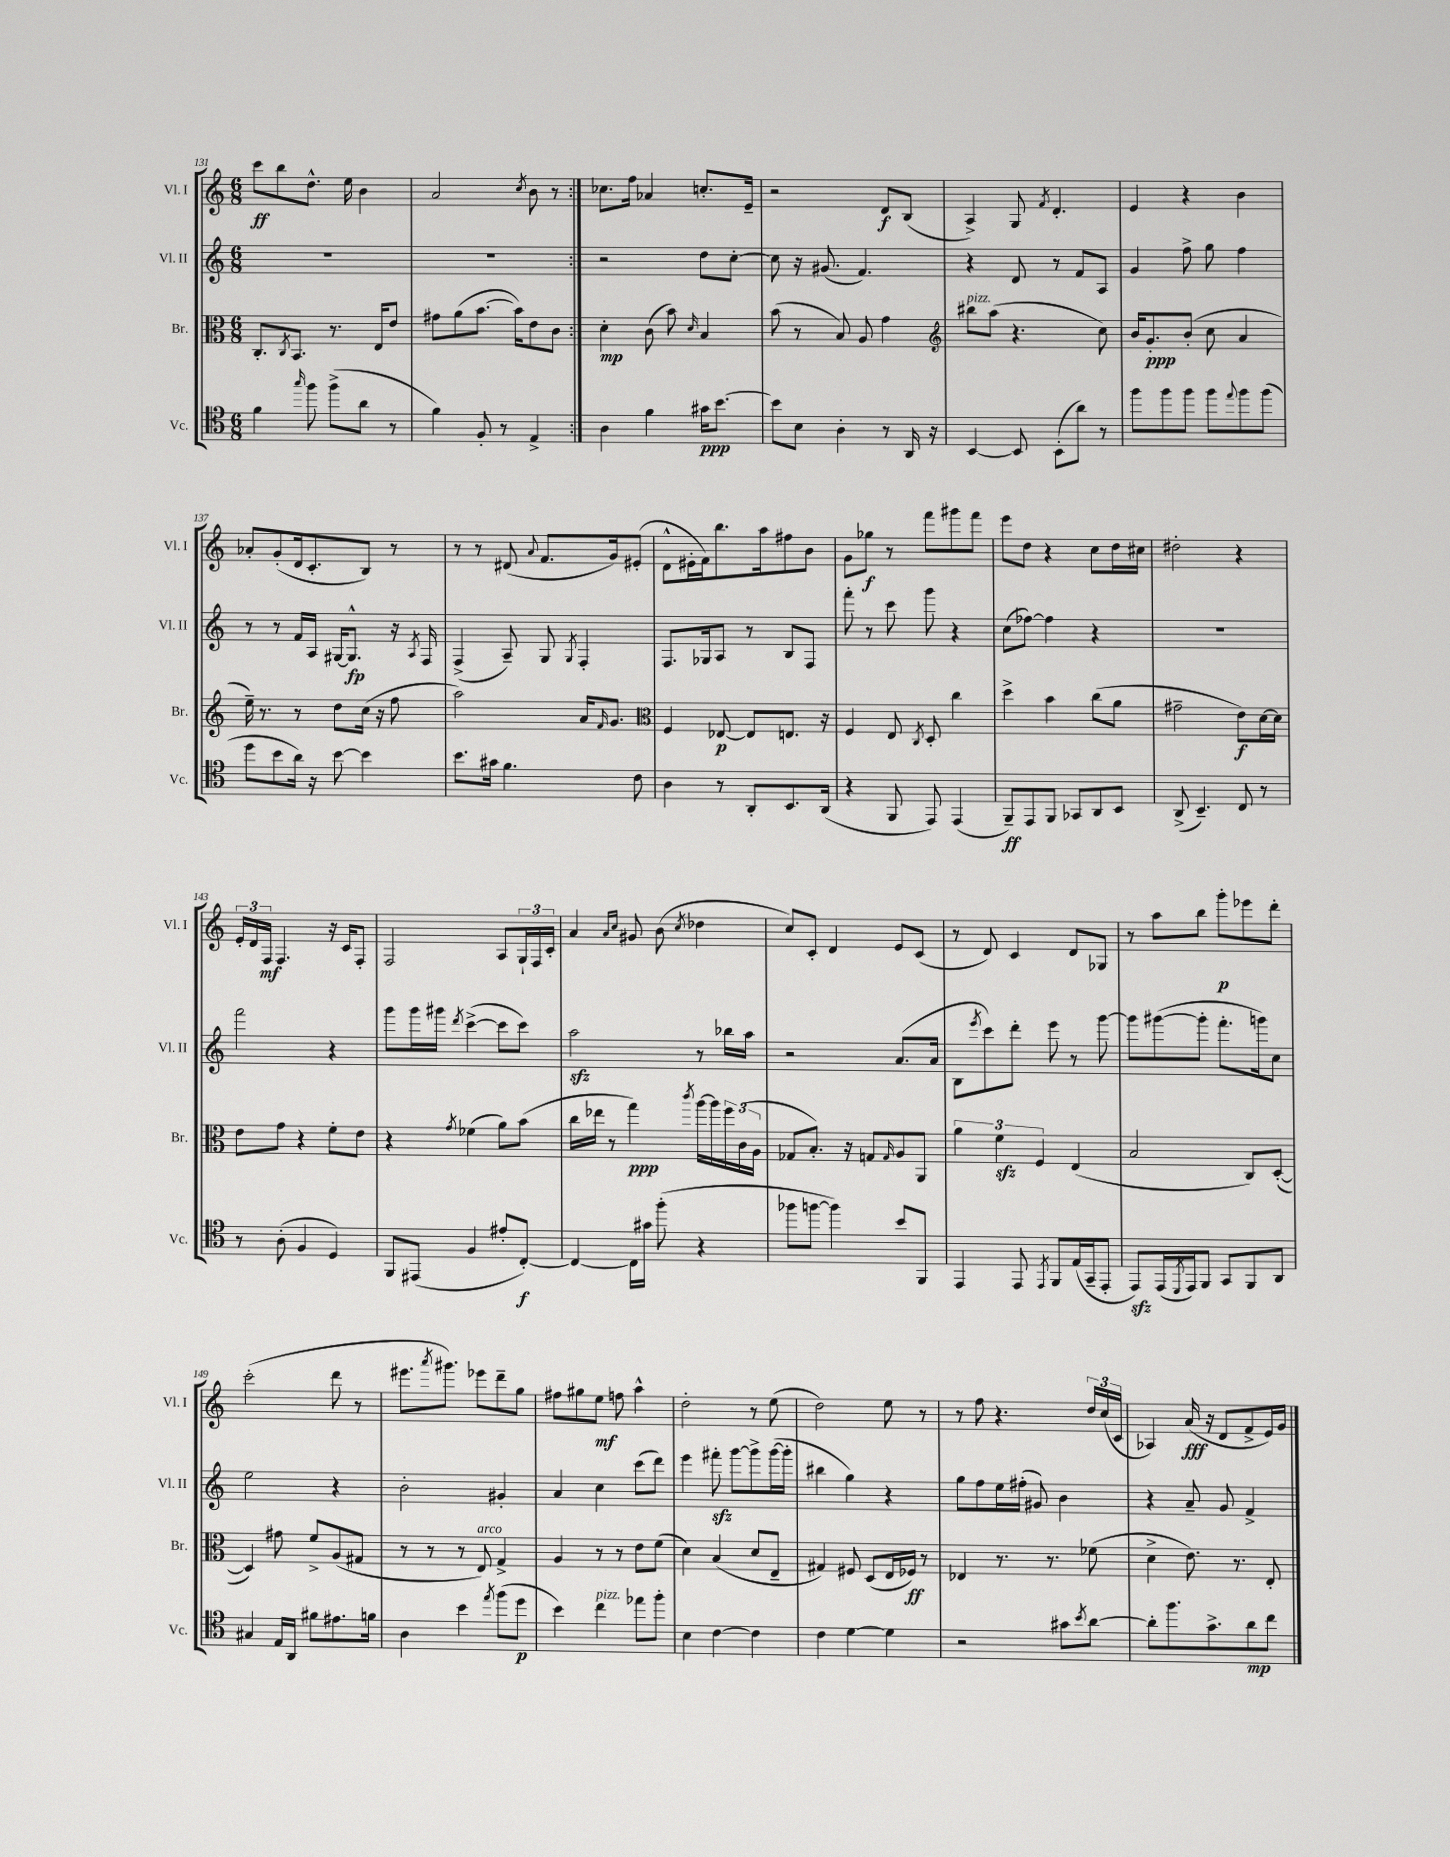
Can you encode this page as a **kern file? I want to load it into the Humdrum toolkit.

**kern	**kern	**kern	**kern
*staff4	*staff3	*staff2	*staff1
*clefC4	*clefC3	*clefG2	*clefG2
*k[]	*k[]	*k[]	*k[]
*M6/8	*M6/8	*M6/8	*M6/8
4f	8.C'	2.r	8ccc
.	.	.	8bb
.	8qC	.	.
.	8.BB	.	.
16qqgg	.	.	.
8ff	.	.	8.dd^^
(8ff^	8.r	.	.
.	.	.	16ee
8a	.	.	4b
.	16E	.	.
8r	8e	.	.
=	=	=	=
4f)	8g#	2.r	2a
.	(8a	.	.
8F'	[8.b	.	.
8r	.	.	.
.	16b])	.	.
.	.	.	8qcc
4E^	8e	.	8b
.	8c	.	8r
=:|!	=:|!	=:|!	=:|!
4A	4d'	2r	8.cc-
.	.	.	16ff
4f	(8c	.	4a-
.	8b)	.	.
.	16qqd	.	.
16g#	4B	8dd	8.cc'
[8.b	.	.	.
.	.	[8cc'	.
.	.	.	16e~
=	=	=	=
8b]	(8b	8cc]	2r
8B	8r	16r	.
.	.	(8.g#	.
4A'	8B)	.	.
.	8A	4.f)	.
8r	4g	.	8d
16AA	.	.	(8B
16r	.	.	.
=	=	=	=
*	*clefG2	*	*
[4BB	8bb#	4r	4A^)
.	(8aa	.	.
8BB]	4.r	8d	8G
.	.	.	8qf
(8BB'	.	8r	4.d'
8a)	.	8f	.
8r	8cc)	8A	.
=	=	=	=
8ff	16b	4g	4e
.	8.g'	.	.
8ff	.	.	.
8ff	(8b'	8ff^	4r
8ff	8cc	8gg	.
8qqee	.	.	.
8ff	4a	4ff	4b
(8ff	.	.	.
=	=	=	=
8dd	16ee~)	8r	8a-'
.	8.r	.	.
8b	.	8r	(8g'
16a)	8r	16f	16d
16r	.	16A	8.c'
[8b	8dd	[16G#	.
.	.	8.G#^^]	.
4b]	(16cc	.	8B)
.	16r	.	.
.	8ff	16r	8r
.	.	8qA	.
.	.	16F	.
=	=	=	=
8.b	2aa)	(4F^	8r
.	.	.	8r
16g#	.	.	.
4.f	.	8A~)	(8d#
.	.	.	8qqa
.	.	8G	8.f
.	.	8qG	.
.	16a	4F'	.
.	16qqf	.	.
.	8.g	.	16g)
8c	.	.	(8e#'
=	=	=	=
*	*clefC3	*	*
4A	4F	8.F	8d^^
.	.	.	16e#'
.	.	16G-	16f)
8r	[8E-	8A	8.bb
8AA'	8E-]	8r	.
.	.	.	16aa
8.BB	8.E	8B	8ff#
.	.	8F	8b
(16AA	16r	.	.
=	=	=	=
4r	4F	8fff'	8g
.	.	8r	8gg-
8FF	8E	8ccc	8r
.	8qC	.	.
8EE)	8D'	8ggg	8fff
(4EE	4cc	4r	8ggg#
.	.	.	8fff
=	=	=	=
8FF~)	4dd^	(8cc	8eee
8EE	.	[8ff-)	8dd
8FF	4b	4ff-]	4r
8GG-	.	.	.
8AA	(8cc	4r	8cc
8BB	8a	.	16dd
.	.	.	16cc#
=	=	=	=
(8AA^	2g#~	2.r	2dd#'
4.BB~)	.	.	.
8C	8e)	.	4r
8r	[16d	.	.
.	16d]	.	.
=	=	=	=
8r	8e	2fff	24e'
.	.	.	24d
.	.	.	24F
(8A'	8g	.	4.F
4F	4r	.	.
4D)	8f'	4r	16r
.	.	.	16c
.	8e	.	8F'
=	=	=	=
8FF	4r	8ggg	2F
(8EE#	.	16ggg	.
.	.	16ggg#	.
.	8qg	8qddd	.
4F	(4f-	([4ccc^	.
8e#'	8a)	8ccc]	8A
[8C')	(8b	8ccc)	24G`
.	.	.	24F
.	.	.	24c'
=	=	=	=
4C_	16cc	2aa	4a
.	16ee-	.	.
.	8r	.	.
.	.	.	16qqa
.	.	.	16qqcc
16C]	4gg)	.	8g#
16g#	.	.	.
(8ff'	.	.	(8b
.	8qccc	.	8qcc
4r	[16aa	8r	4dd-
.	16aa]	.	.
.	24ff	16bb-	.
.	(24c	.	.
.	.	16aa	.
.	24A	.	.
=	=	=	=
8ff-	8G-	2r	8cc)
[8ff	8.B')	.	8c'
4ff])	.	.	4d
.	16r	.	.
.	8G	.	.
.	16qqG	.	.
8b	8A	(8.a	8e
8FF	8AA	.	(8c
.	.	16a	.
=	=	=	=
4EE	6a	8B	8r
.	.	8qeee	.
.	.	8ccc)	8d)
.	6f	.	.
8EE	.	8ddd'	4c
.	6F	.	.
8qEE	.	.	.
8FF	.	8eee	.
(16E	(4E	8r	8d
16GG~	.	.	.
8EE'	.	[8ggg	8G-
=	=	=	=
8EE)	2B	8ggg]	8r
(16EE	.	([8ggg#	8aa
8qDD	.	.	.
16EE)	.	.	.
8FF	.	8ggg#']	8bb
8GG	.	8.fff'	8ggg'
8FF	8C)	.	8eee-
.	.	16ggg)	.
8AA	([8D'	8cc	8ddd'
=	=	=	=
4G#	4D])	2ee	(2ccc'
16E	8g#	.	.
16AA	.	.	.
8f#	8f^	.	.
8.e#	(8A	4r	8ddd
.	8G#	.	8r
16f	.	.	.
=	=	=	=
4A	8r	2b'	8.eee#
.	8r	.	.
.	.	.	8qaaa
.	.	.	8.ggg#)
4b	8r	.	.
.	8E)	.	8eee-
8qee	.	.	.
(8ff	4G^	4g#'	8ddd~
8dd	.	.	8gg
=	=	=	=
4b)	4A	4a	8ff#
.	.	.	8gg#
4cc	8r	4cc	8ee
.	8r	.	8ff
8ee-	8e	(8ccc	4aa^^
8ff'	(8f	8ddd)	.
=	=	=	=
4B	4d)	4eee	2dd'
[4c	(4B	8fff#'	.
.	.	[8ggg	.
4c]	8d	8ggg^]	8r
.	8E~	([16ggg	(8ee
.	.	16ggg']	.
=	=	=	=
4c	4G#)	4bb#	2dd)
[4d	8F#	4gg)	.
.	(8D	.	.
4d]	16E	4r	8ee
.	16F-)	.	.
.	8r	.	8r
=	=	=	=
2r	4E-	8gg	8r
.	.	8ff	8ff
.	8.r	16ee	4.r
.	.	(16ff#'	.
.	.	8g#)	.
.	8.r	.	.
8g#	.	4b	.
8qb	.	.	.
[8a	(8f-	.	24dd
.	.	.	(24cc
.	.	.	24c
=	=	=	=
8a']	4d^	4r	4A-)
8.ff	.	.	.
.	8.e)	8a~	(16a
8.g^	.	.	16r
.	.	8g	8d
.	8.r	.	.
8a	.	4f^	8f^
8cc	8E'	.	16e)
.	.	.	16g
==	==	==	==
*-	*-	*-	*-
